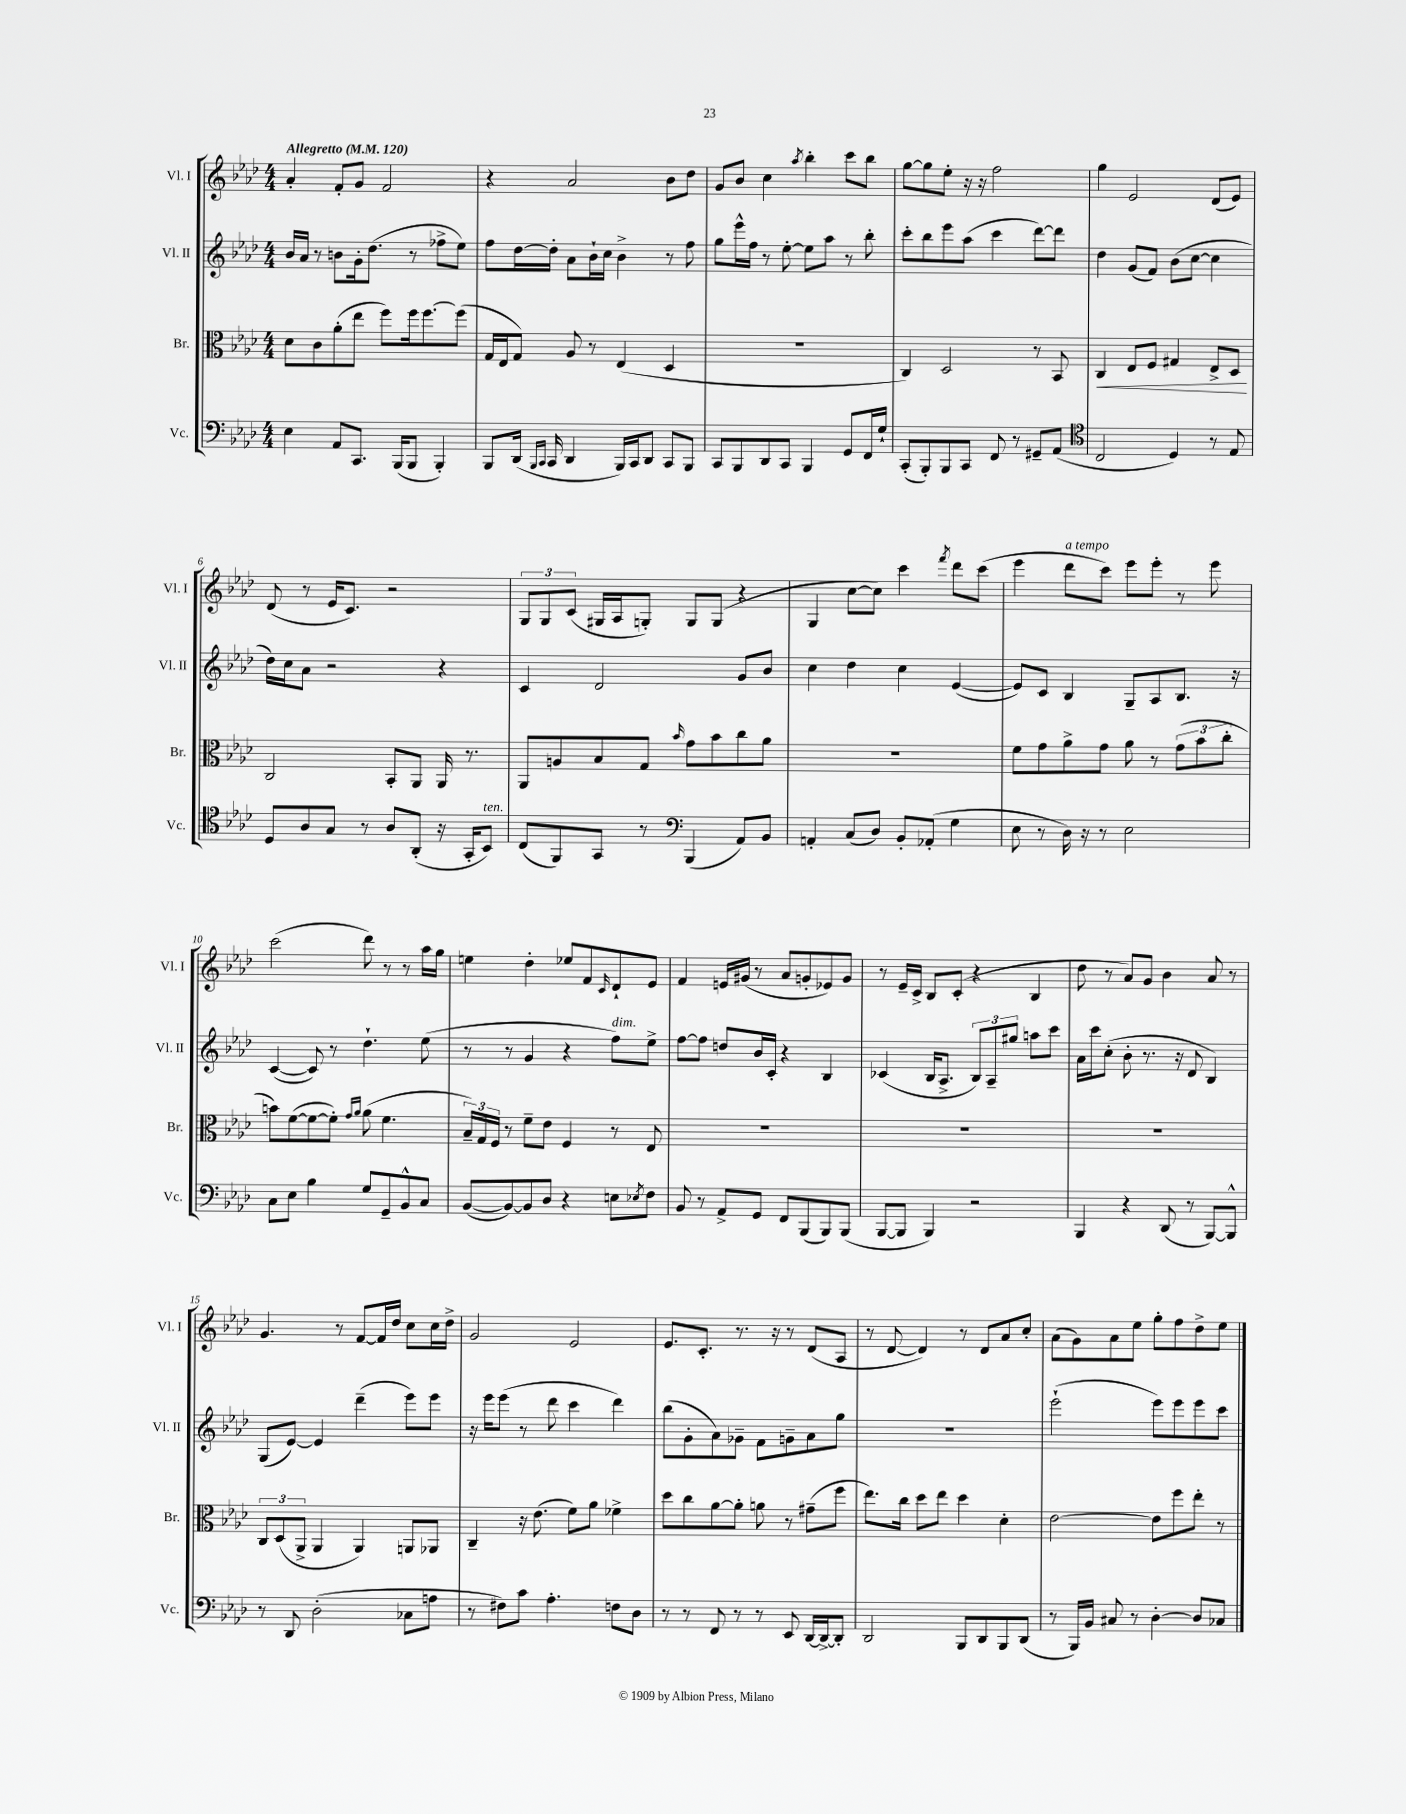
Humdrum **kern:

**kern	**kern	**kern	**kern
*staff4	*staff3	*staff2	*staff1
*clefF4	*clefC3	*clefG2	*clefG2
*k[b-e-a-d-]	*k[b-e-a-d-]	*k[b-e-a-d-]	*k[b-e-a-d-]
*M4/4	*M4/4	*M4/4	*M4/4
*MM120	*MM120	*MM120	*MM120
4E-\	8d-\L	16b-/LL	4a-'/
.	.	16a-/JJ	.
.	8c\	8r	.
8AA-/L	(8a-'\	8b\L	8f'/L
8.CC/J	8ee-\J	16g'\k	8g/J
.	.	(8.dd-\J	.
.	8ff\L)	.	2f/
(16BBB-/LK	.	.	.
8BBB-/J	16ff\k	8r	.
.	[8.ff\	.	.
4BBB-'/)	.	8ff-^\L	.
.	(8ff\]J	8ee-\J)	.
=	=	=	=
8BBB-/L	16G/LL	8ff\L	4r
.	16E-/J	.	.
(16DD-/Jk	8G/J)	[16dd-\L	.
16qqBBB-/LL	.	.	.
16qqCC/JJ	.	.	.
16CC/	.	16dd-'\]JJ	.
4DD-/	8A-/	8a-\L	2a-/
.	8r	16b-`\L	.
.	.	16cc\JJ	.
16BBB-/LL)	(4E-/	4b-^\	.
16CC/J	.	.	.
8DD-/J	.	.	.
8CC/L	4D-/	8r	8b-\L
8BBB-/J	.	8ff\	8dd-\J
=	=	=	=
8CC/L	1r	8gg\L	8g/L
8BBB-/	.	16eee-^^\L	8b-/J
.	.	16ff\JJ	.
8DD-/	.	8r	4cc\
8CC/J	.	[8ee-'\	.
.	.	.	8qaa-/
4BBB-/	.	8ee-\]L	4bb-'\
.	.	8aa-\J	.
8GG/L	.	8r	8ccc\L
16FF/L	.	8bb-'\	8bb-\J
16G`/JJ	.	.	.
=	=	=	=
(8CC'/L	4C/)	8ccc'\L	[8gg\L
8BBB-'/)	.	8bb-\	8gg\]
8BBB-/	2D-/	8eee-\	8ee-'\J
8CC/J	.	(8aa-\J	16r
.	.	.	16r
8FF/	.	4ccc\	2ff\
8r	.	.	.
8GG#~/L	8r	[8ddd-\L)	.
(8AA-/J	8BB-/	8ddd-\]J	.
=	=	=	=
*clefC4	*	*	*
2C/	4C/	4dd-\	4gg\
.	8E-/L	(8g/L	2e-/
.	8F/J	8f/J)	.
4D-/)	4G#/	(8b-\L	.
.	.	[8cc\J	.
8r	8E-^/L	4cc\]	(8d-/L
8E-/	8D-/J	.	8e-/J)
=	=	=	=
8D-/L	2C/	16dd-\LL)	(8d-/
.	.	16cc\J	.
8A-/	.	8a-\J	8r
8G/J	.	2r	16e-/LK
.	.	.	8.c/J)
8r	.	.	.
8A-/L	8BB-'/L	.	2r
(8AA-'/J	8AA-/J	.	.
16r	16AA-/	4r	.
16GG'/LK	8.r	.	.
8BB-/J)	.	.	.
=	=	=	=
(8C/L	8AA-/L	4c/	12G/L
.	.	.	12G/
8FF/)	8A/	.	.
.	.	.	(12c/J
8GG/J	8B-/	2d-/	16G#/LL
.	.	.	16A-/J
8r	8G/J	.	8G'/J)
*clefF4	*	*	*
.	16qqb-/	.	.
(4BBB-/	8g\L	.	8G/L
.	8b-\	.	(8G/J
8AA-/L)	8cc\	8g/L	4r
8BB-/J	8a-\J	8b-/J	.
=	=	=	=
4AA'/	1r	4cc\	4G/
(8C/L	.	4dd-\	[8cc\L
8D-/J)	.	.	8cc\]J)
8BB-'/L	.	4cc\	4ccc\
(8AA-'/J	.	.	.
.	.	.	8qfff/
4G\	.	([4e-/	8ddd-\L
.	.	.	(8ccc\J
=	=	=	=
8E-\	8f\L	8e-/]L)	4eee-\
8r	8g\	8c/J	.
16D-\)	8a-^\	4B-/	8ddd-\L
16r	.	.	.
8r	8g\J	.	8ccc\J)
2E-\	8a-\	8G~/L	8eee-\L
.	8r	8A-/	8eee-'\J
.	(12g\L	8.B-/J	8r
.	12b-\	.	.
.	.	.	8eee-\
.	12cc'\J	.	.
.	.	16r	.
=	=	=	=
8C\L	8b\L)	([4c/	(2ccc\
8E-\J	([8f\	.	.
4B-\	8f\_	8c/])	.
.	8f'\]J)	8r	.
.	16qqg/LL	.	.
.	16qqa-/JJ	.	.
8G/L	(8a-\	4.dd-`\	8ddd-\)
8GG~/	4.f\	.	8r
8BB-^^/	.	.	8r
8C/J	.	(8ee-\	16aa-\LL
.	.	.	16gg\JJ
=	=	=	=
([8BB-/L	24B-~/LL)	8r	4ee\
.	24G/	.	.
.	24F/JJ	.	.
8BB-/_)	8r	8r	.
8BB-/]	8f~\L	4g/	4dd-'\
8D-/J	8e-\J	.	.
4r	4F/	4r	8ee-/L
.	.	.	8f/
.	.	.	16qqc/
8E\L	8r	8ff\L)	8d-`/
8qE-/	.	.	.
8F\J	8E-/	8ee-^\J	8e-/J
=	=	=	=
8BB-/	1r	[8ff\L	4f/
8r	.	8ff\]J	.
8AA-^/L	.	8dd/L	16e/LL
.	.	.	(16g#/JJ
8GG/J	.	16b-/L	8r
.	.	16c'/JJ	.
8FF/L	.	4r	8a-/L
(8BBB-/	.	.	8g'/
8BBB-/)	.	4B-/	8e-/)
(8BBB-/J	.	.	8g/J
=	=	=	=
[8BBB-/L	1r	(4c-/	8r
8BBB-/]J	.	.	16e-~/LL
.	.	.	16c^/JJ
4BBB-/)	.	16B-/LK	8B-/L
.	.	8.A-^/J	.
.	.	.	(8c'/J
2r	.	12B-/L)	4r
.	.	12A-~/	.
.	.	12gg#/J	.
.	.	8aa\L	4B-/
.	.	8ccc\J	.
=	=	=	=
4BBB-/	1r	16a-\LL	8dd-\
.	.	16ccc\J	.
.	.	(8cc'\J	8r
4r	.	8b-'\	8a-/L)
.	.	8.r	8g/J
(8DD-/	.	.	4b-\
.	.	16r	.
8r	.	8d-/	.
[8BBB-/L)	.	4B-/)	8a-/
8BBB-^^/]J	.	.	8r
=	=	=	=
8r	12C/L	(8G/L	4.g/
.	(12D-/	.	.
8DD-/	.	[8e-/J)	.
.	12AA-^/J	.	.
(2D-'\	4AA-/	4e-/]	.
.	.	.	8r
.	4AA-/)	(4ddd-~\	[8f/L
.	.	.	16f/]L
.	.	.	16dd-/JJ
8C-\L	8AA/L	8eee-\L)	8cc\L
8A\J	8AA-/J	8eee-\J	16cc\L
.	.	.	16dd-^\JJ
=	=	=	=
8r	4C~/	16r	2g/
.	.	16eee-\LK	.
8F#\L)	.	(8eee-\J	.
8c\J	16r	8r	.
.	(8.e-\	.	.
4.A-'\	.	8ddd-\	.
.	8f\L)	4ccc\	2e-/
.	8a-\J	.	.
8F\L	4f-^\	4ddd-\)	.
8D-\J	.	.	.
=	=	=	=
8r	8dd-\L	(8bb-\L	8.e-/L
8r	8cc\	8g'\	.
.	.	.	8.c'/J
8FF/	[8a-\	8a-\)	.
8r	8a-'\]J	8g-~\J	8.r
8r	8a\	8f\L	.
.	.	.	16r
8EE-/	8r	8g~\	8r
[16DD-/LL	(8g#~\L	8a-\	(8d-/L
16DD-^/_J	.	.	.
8DD-'/]J	8ff\J	8gg\J	8A-/J
=	=	=	=
2DD-/	8.ee-\L)	1r	8r
.	.	.	[8d-/
.	16cc\Jk	.	.
.	8dd-\L	.	4d-/])
.	8ee-\J	.	.
8BBB-/L	4dd-\	.	8r
8DD-/	.	.	8d-/L
8BBB-/	4d-'\	.	8a-/
(8DD-/J	.	.	8cc'/J
=	=	=	=
8r	[2e-\	(2eee-`\	(8a-\L
16BBB-/LL)	.	.	8g\)
16BB-/JJ	.	.	.
8C#/	.	.	8a-\
8r	.	.	8ee-\J
[4D-'\	8e-\]L	8eee-\L)	8gg'\L
.	8ff\	8eee-\	8ff\
8D-/]L	8ee-'\J	8eee-\	8dd-^\
8C-/J	8r	8ccc\J	8ee-\J
==	==	==	==
*-	*-	*-	*-
